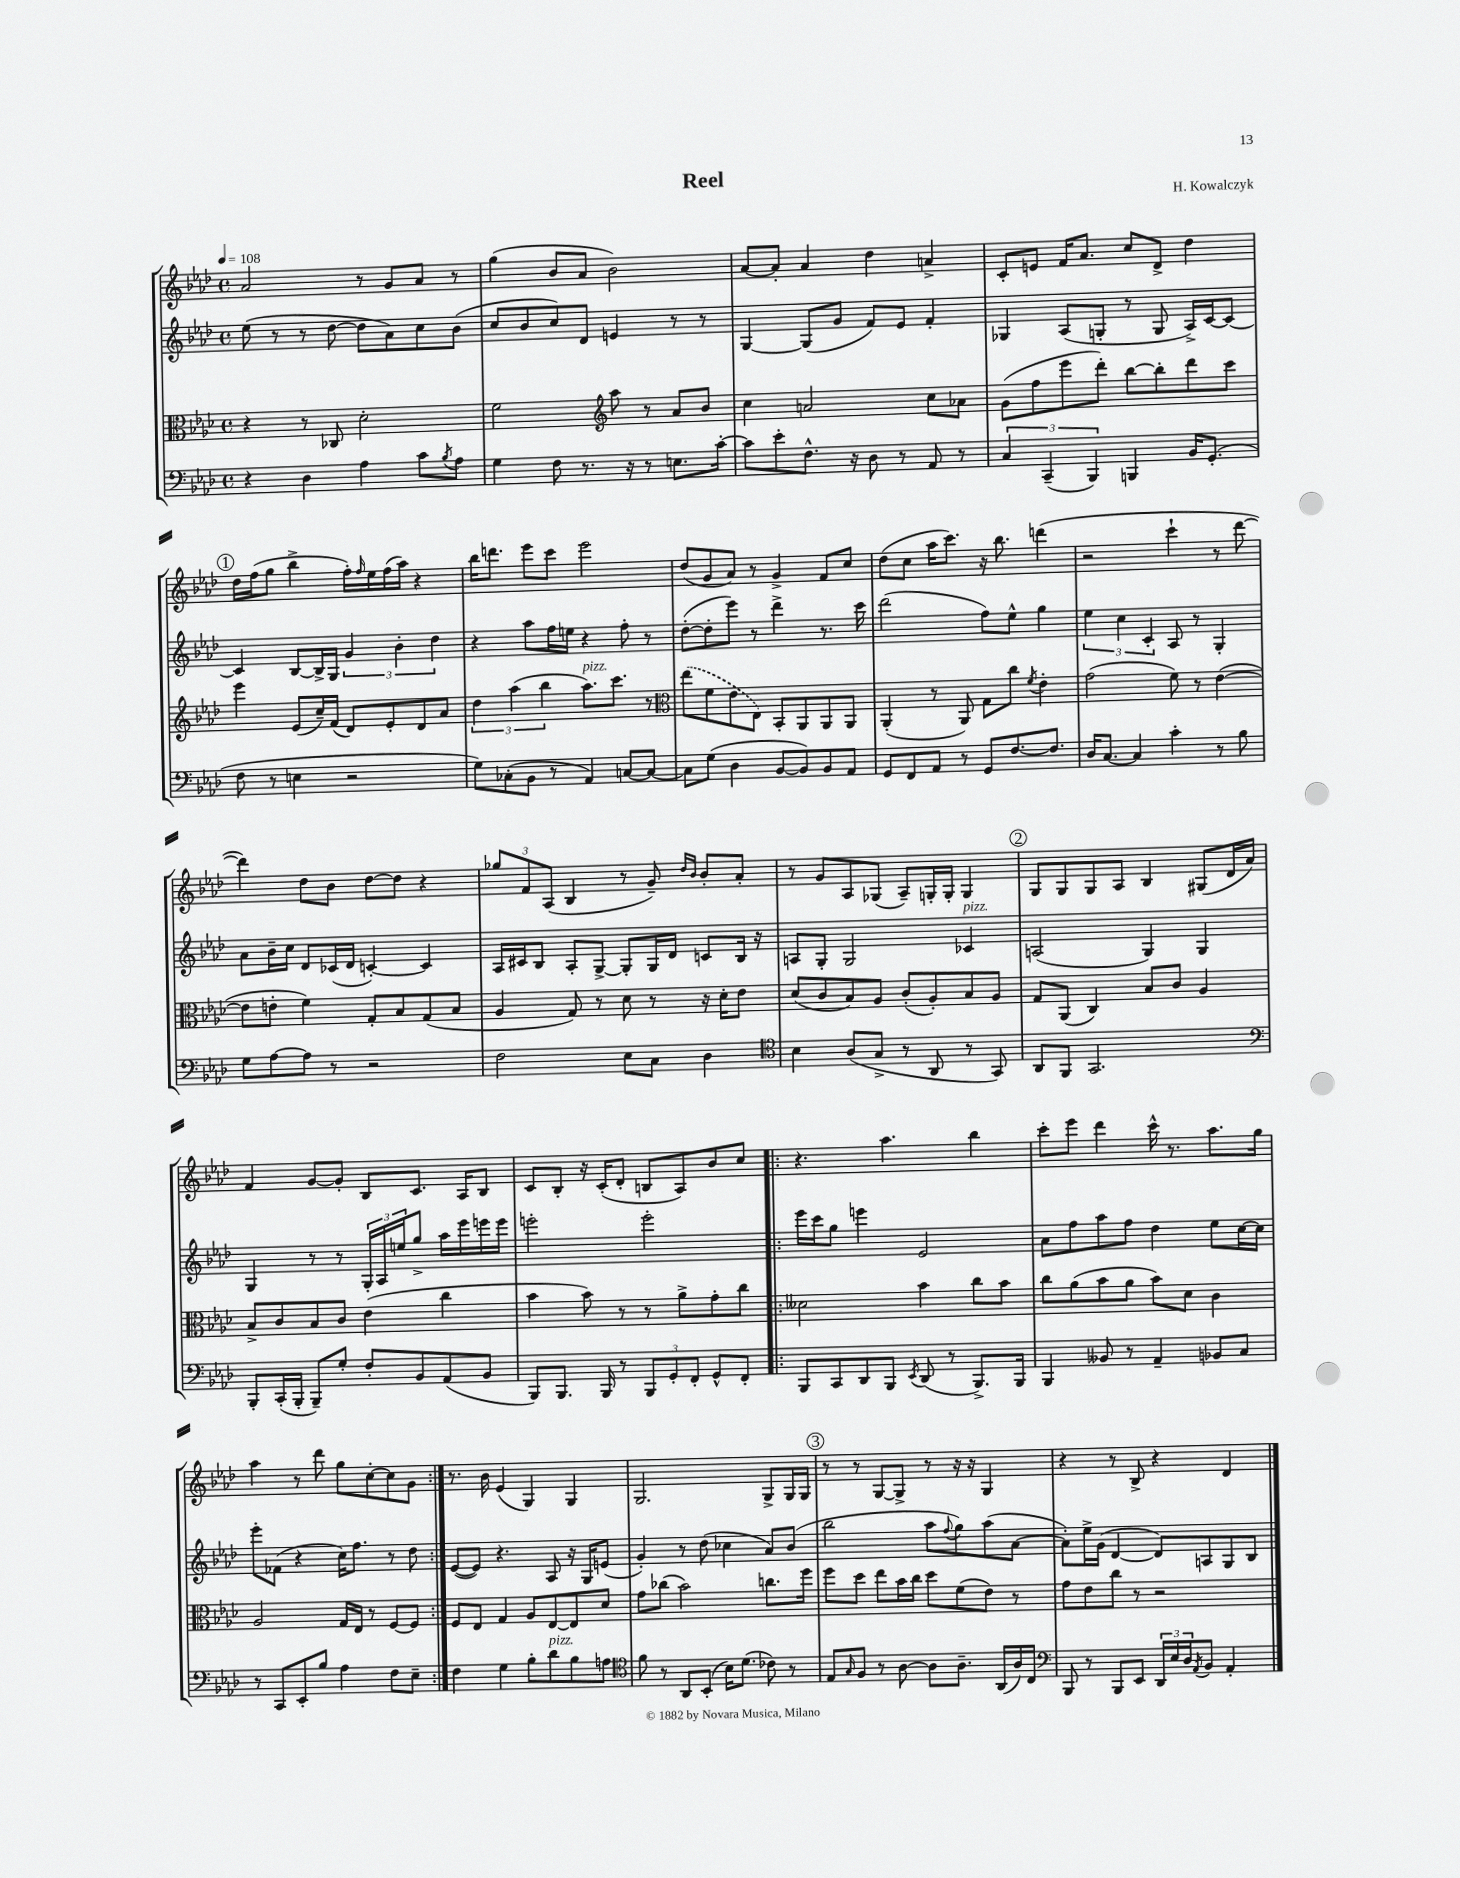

**kern	**kern	**kern	**kern
*staff4	*staff3	*staff2	*staff1
*clefF4	*clefC3	*clefG2	*clefG2
*k[b-e-a-d-]	*k[b-e-a-d-]	*k[b-e-a-d-]	*k[b-e-a-d-]
*M4/4	*M4/4	*M4/4	*M4/4
*met(c)	*met(c)	*met(c)	*met(c)
*MM108	*MM108	*MM108	*MM108
4r	4r	(8ee-	2a-
.	.	8r	.
4D-	8r	8r	.
.	8C-	[8dd-	.
4A-	2d-'	8dd-]	8r
.	.	8a-)	8g
8c	.	8cc	8a-
8qB-	.	.	.
8A-	.	(8b-	8r
=	=	=	=
4G	2f	8cc	(4gg
.	.	8b-	.
8F	.	8cc)	8b-
8.r	.	8d-	8a-
*	*clefG2	*	*
.	8aa-	4e	2b-)
16r	.	.	.
8r	8r	.	.
8.E	8a-	8r	.
.	8b-	8r	.
[16c'	.	.	.
=	=	=	=
8c]	4cc	[4G	[8a-
8e-'	.	.	8a-']
8.F^^	2a	(8G]	4a-
.	.	8g	.
16r	.	.	.
8D-	.	8f)	4dd-
8r	.	8e-	.
8AA-	8cc	4f'	4a^
8r	8a-	.	.
=	=	=	=
6C	(8g	4G-	8c'
.	8ff	.	8e
(6CC~	.	.	.
.	8eee-	(8A-	16f
.	.	.	8.a-
6BBB-)	.	.	.
.	8ddd-')	8G'	.
4BBB	[8bb-	8r	8cc
.	8bb-']	8G	8d-^
16BB-	8ddd-	16A-^)	4dd-
(8.GG'	.	[16c	.
.	8ccc	8c_	.
=	=	=	=
8F	4eee-	4c]	16dd-
.	.	.	(16ff
8r	.	.	8gg
4E	(8e-	[8B-	4bb-^
.	16cc~)	16B-^]	.
.	(16f	16G	.
2r	8d-)	6g	16ff')
.	.	.	16qqff
.	.	.	16ee-
.	8e-'	.	(16ff
.	.	6b-'	.
.	.	.	16aa-)
.	8d-	.	4r
.	.	6dd-	.
.	8a-	.	.
=	=	=	=
8G)	6dd-	4r	16bb-
.	.	.	8.ddd
(8C-'	.	.	.
.	(6aa-	.	.
8BB-	.	8aa-	8eee-
.	6bb-	.	.
8r	.	16ff	8ccc
.	.	16ee	.
4AA-)	8.aa-)	4r	2eee-
.	8.ccc	.	.
[8C	.	8ff'	.
8C_	8r	8r	.
=	=	=	=
*	*clefC3	*	*
8C]	(8ee-	([8dd-'	(8dd-
(8G	8f	8dd-']	8g
4D-	8e-	8eee-)	8a-)
.	8E-)	8r	8r
[8BB-	8BB-'	4ddd-^	4g^
8BB-])	8AA-	.	.
8BB-	8AA-	8.r	8f
8AA-	8AA-	.	8cc
.	.	16ccc	.
=	=	=	=
8GG	(4AA-'	(2ddd-	(8dd-
8FF	.	.	8cc
8AA-	8r	.	16aa-
.	.	.	8.ccc)
8r	8AA-)	.	.
8GG	8G	8ff)	16r
.	.	.	8.bb-
[8.F	8cc	8ee-^^	.
.	8qf	.	.
.	4e-'	4gg	(4ddd
8.F]	.	.	.
=	=	=	=
16D-	(2g	6ee-	2r
[8.C	.	.	.
.	.	6cc	.
4C]	.	.	.
.	.	6c'	.
4c'	8f)	8A-	4ccc`
.	8r	8r	.
8r	([4e-	4G'	8r
8B-	.	.	[8ddd-
=	=	=	=
8G	8e-]	8a-	4ddd-])
[8A-	8e'	16b-~	.
.	.	16cc	.
8A-]	4f)	8d-	8dd-
8r	.	(16c-	8b-
.	.	16d-	.
2r	8G'	[4c')	[8dd-
.	8B-	.	8dd-]
.	(8G	4c]	4r
.	8B-	.	.
=	=	=	=
2F	4A-	16A-	12gg-
.	.	16c#	.
.	.	.	12f
.	.	8B-	.
.	.	.	(12A-
.	8G)	8A-'	4B-
.	8r	[8G^	.
8E-	8d-	8G']	8r
8C	8r	16G	8g~)
.	.	16d-	.
.	.	.	16qqdd-
.	.	.	16qqb-
4D-	16r	8c	8b-'
.	16d-'	.	.
.	8e-	16B-	8a-'
.	.	16r	.
=	=	=	=
*clefC4	*	*	*
4B-	(8d-	8A	8r
.	8c	8G'	8g
(8A-	8B-)	2G	8A-
8G^	8A-	.	(8G-
8r	(8c'	.	8A-~)
8AA-	8A-')	.	16G'
.	.	.	16G'
8r	8B-	4c-	4G
8GG)	8A-	.	.
=	=	=	=
8AA-	8G	(2A	8G
8FF	(8AA-	.	8G
2.GG	4C)	.	8G
.	.	.	8A-
.	8B-	4G)	4B-
.	8c	.	.
.	4A-	4G	(8G#
.	.	.	16d-
.	.	.	16a-)
=	=	=	=
*clefF4	*	*	*
8BBB-'	8B-^	4G	4f
(16CC'	8c	.	.
16BBB-'	.	.	.
8BBB-~)	8B-	8r	[8g
8G'	8c	8r	8g']
8F'	(4e-	24G'	8B-
.	.	24A-	.
.	.	24ee	.
8BB-	.	8gg^	8.c
(8AA-	4cc	16aa-	.
.	.	16eee-	16A-
8BB-	.	16eee	8B-
.	.	16eee	.
=	=	=	=
8BBB-)	4b-	2eee'	8c
8.BBB-	.	.	8B-'
.	8b-)	.	16r
16BBB-	.	.	(16c'
8r	8r	.	8d-'
12BBB-	8r	2eee'	8B
12GG'	.	.	.
.	8a-^	.	8A-)
12FF'	.	.	.
8GG^^	8g'	.	8b-
8FF'	8cc	.	8cc
=!|:	=!|:	=!|:	=!|:
8BBB-	2d--	16eee-	4.r
.	.	16ccc	.
8CC	.	8gg	.
8DD-	.	4eee	.
8BBB-	.	.	4.aa-
8qEE-	.	.	.
(8DD-	4b-	2e-	.
8r	.	.	.
8.BBB-^)	8cc	.	4bb-
.	8b-	.	.
16BBB-	.	.	.
=	=	=	=
4BBB-	8cc	8a-	8ccc'
.	(8a-	8ff	8eee-
8BB--	8b-	8aa-	4ddd-
8r	8a-	8ff	.
4AA-~	8b-)	4dd-	16ccc^^
.	.	.	8.r
.	8d-	.	.
8BB-	4c	8ee-	8.aa-
8C	.	[16cc	.
.	.	16cc]	16gg
=	=	=	=
8r	2A-	8eee-'	4aa-
8CC	.	(8f-	.
8EE-'	.	4r	8r
8B-	.	.	8ddd-
4A-	16G	16cc)	8gg
.	16E-	8.ff	.
.	8r	.	[8cc'
8F	[8F	8r	8cc]
8E-~	8F]	8dd-	8g
=:|!	=:|!	=:|!	=:|!
4F	8F	([8e-	8.r
.	8E-	8e-])	.
.	.	.	16b-
4G	4G	4.r	(4e-
8B-'	8A-	.	4G)
8d-	[8E-	8A-	.
8B-	8E-]	16r	4G
.	.	16G	.
8A	8d-	(8e	.
=	=	=	=
*clefC4	*	*	*
8f	8g	4g')	2.G
8r	(8cc-	.	.
8AA-	2b-)	8r	.
(8BB-'	.	(8dd-	.
16B-)	.	4cc-	.
(8.d-	.	.	.
8c-)	8.cc	8a-)	8G^
8r	.	(8b-	16G
.	16ff	.	16G
=	=	=	=
8E-	8ff	2bb-	8r
16qqG	.	.	.
8F	8dd-	.	8r
8r	8ee-	.	[8G
[8A-	16b-	.	8G^]
.	16cc	.	.
8A-]	8dd-	8aa-	8r
.	.	8qqff	.
8.A-~	(8f	8gg)	16r
.	.	.	16r
.	8e-)	(8aa-	4G
(16AA-	.	.	.
16A-)	8r	[8a-	.
16C	.	.	.
=	=	=	=
*clefF4	*	*	*
8BBB-	8g	8a-'])	4r
8r	8e-	16ee-^	.
.	.	(16g	.
8BBB-	8cc	[4d-	8r
8EE-	8r	.	8B-^
24DD-	2r	8d-])	4r
24E-	.	.	.
24D-	.	.	.
8qAA-	.	.	.
8BB-	.	8A	.
4AA-'	.	8G	4d-
.	.	8B-	.
==	==	==	==
*-	*-	*-	*-
